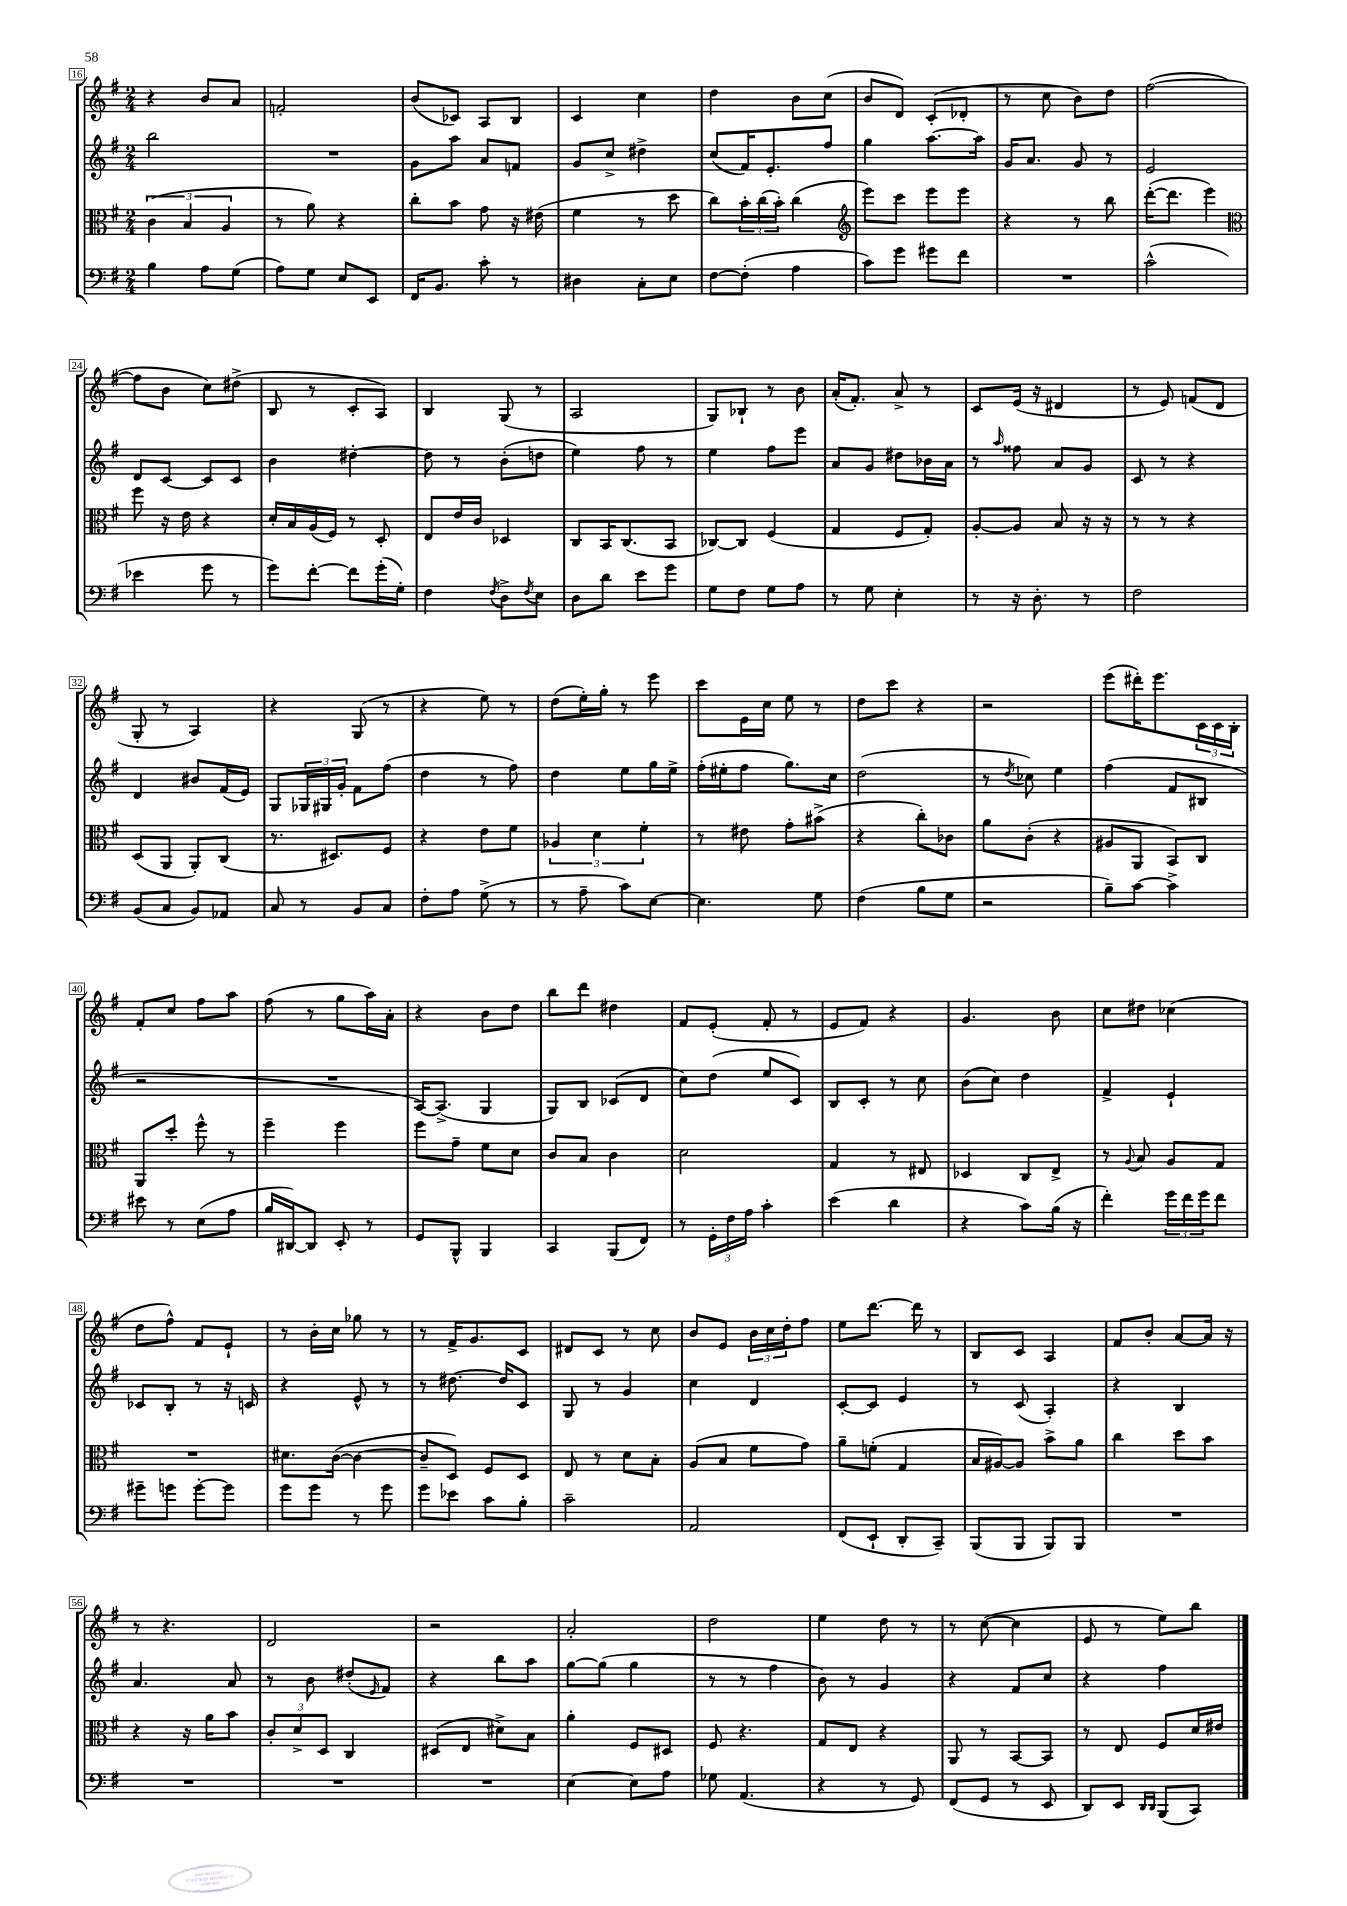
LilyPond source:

<<
\new StaffGroup <<
\new Staff = "s0" {
    \clef treble \key g \major \numericTimeSignature \time 2/4
    r4 b'8 a'8 |
    f'2-. |
    b'8( ces'8) a8 b8 |
    c'4 c''4 |
    d''4 b'8 c''8( |
    b'8 d'8) c'8-.( des'8-. |
    r8 c''8 b'8) d''8 |
    fis''2~( |
    fis''8 b'8 c''8) dis''8->( |
    b8 r8 c'8-. a8) |
    b4 g8( r8 |
    a2 |
    g8) bes8-! r8 b'8 |
    a'16-.( fis'8.-.) a'8-> r8 |
    c'8 e'16( r16 dis'4 |
    r8 e'8) f'8( d'8 |
    g8-. r8 a4) |
    r4 g8( r8 |
    r4 e''8) r8 |
    d''8( e''16-.) g''16-. r8 e'''8 |
    c'''8 e'16 c''16 e''8 r8 |
    d''8 c'''8 r4 |
    r2 |
    e'''8( dis'''16-.) e'''8. \tuplet 3/2 { c'16 c'16 b16-. } |
    fis'8-. c''8 fis''8 a''8 |
    fis''8( r8 g''8 a''16) a'16-. |
    r4 b'8 d''8 |
    b''8 d'''8 dis''4 |
    fis'8 e'8-.( fis'8-. r8 |
    e'8 fis'8) r4 |
    g'4. b'8 |
    c''8 dis''8 ces''4( |
    d''8 fis''8-^) fis'8 e'8-! |
    r8 b'16-. c''16 ges''8 r8 |
    r8 fis'16-> g'8. c'8 |
    dis'8 c'8 r8 c''8 |
    b'8 e'8 \tuplet 3/2 { b'16 c''16 d''16-. } fis''8 |
    e''8 d'''8.~ d'''16 r8 |
    b8 c'8 a4 |
    fis'8 b'8-. a'8~ a'16 r16 |
    r8 r4. |
    d'2 |
    r2 |
    a'2-. |
    d''2 |
    e''4 d''8 r8 |
    r8 c''8~( c''4 |
    e'8 r8 e''8) b''8 \bar "|." |
}
\new Staff = "s1" {
    \clef treble \key g \major \numericTimeSignature \time 2/4
    b''2 |
    R2 |
    g'8 a''8 a'8 f'8 |
    g'8 c''8-> dis''4-> |
    c''8( fis'16) e'8.-. fis''8 |
    g''4 a''8.~ a''16 |
    g'16 a'8. g'8 r8 |
    e'2 |
    d'8 c'8~ c'8 c'8 |
    b'4 dis''4~-. |
    dis''8 r8 b'8-.( d''8 |
    e''4) fis''8 r8 |
    e''4 fis''8 e'''8 |
    a'8 g'8 dis''8 bes'16 a'16 |
    r8 \grace { a''16 } fisis''8 a'8 g'8 |
    c'8 r8 r4 |
    d'4 bis'8 fis'16( e'16) |
    g8 \tuplet 3/2 { ges16 gis16 g'16-. } fis'8 fis''8( |
    d''4 r8 fis''8) |
    d''4 e''8 g''16 e''16-> |
    fis''16-.( eis''16-. fis''8 g''8.) c''16 |
    d''2( |
    r8 \acciaccatura { d''8 } ces''8) e''4 |
    fis''4( fis'8 bis8 |
    r2 |
    R2 |
    a16~) a8.->( g4 |
    g8) b8 ces'8( d'8 |
    c''8) d''8( e''8 c'8) |
    b8 c'8-. r8 c''8 |
    b'8( c''8) d''4 |
    fis'4-> e'4-! |
    ces'8 b8-. r8 r16 c'16 |
    r4 e'8-^ r8 |
    r8 dis''8.~ dis''16 c'8 |
    g8 r8 g'4 |
    c''4 d'4 |
    c'8~-. c'8 e'4 |
    r8 c'8( a4-.) |
    r4 b4 |
    a'4. a'8 |
    r8 b'8 dis''8-.( \grace { e'16 } fis'8) |
    r4 b''8 a''8 |
    g''8~ g''8( g''4 |
    r8 r8 fis''4 |
    b'8) r8 g'4 |
    r4 fis'8 c''8 |
    r4 fis''4 \bar "|." |
}
\new Staff = "s2" {
    \clef alto \key g \major \numericTimeSignature \time 2/4
    \tuplet 3/2 { c'4( b4 a4 } |
    r8 a'8) r4 |
    c''8-. b'8 g'8 r16 eis'16( |
    fis'4 r8 d''8 |
    c''8) \tuplet 3/2 { b'16-. c''16( b'16-.) } c''4( |
    \clef treble e'''8) c'''8 e'''8 e'''8 |
    r4 r8 b''8 |
    d'''16~-.( d'''8. e'''4) |
    \clef alto fis''8 r16 e'16 r4 |
    d'16-. b16 a16( fis16) r8 d8-. |
    e8 e'16 c'16 des4 |
    c8 b,16 c8.( b,8 |
    ces8~) ces8 fis4( |
    g4 fis8 g8-.) |
    a8~-. a8 b8 r16 r16 |
    r8 r8 r4 |
    d8( a,8 a,8-.) c8( |
    r8. dis8.) fis8 |
    r4 e'8 fis'8 |
    \tuplet 3/2 { aes4 d'4 fis'4-. } |
    r8 eis'8 g'8-. bis'8->( |
    r4 c''8-.) ces'8 |
    a'8 c'8-.( r4 |
    ais8 a,8 b,8) c8 |
    a,8 d''8-. fis''8-^ r8 |
    fis''4-- fis''4 |
    fis''8 g'8-- fis'8 d'8 |
    c'8 b8 c'4 |
    d'2 |
    g4 r8 eis8 |
    des4 c8 e8-> |
    r8 \appoggiatura { a8 } b8 a8 g8 |
    R2 |
    dis'8. c'16~( c'4~ |
    c'8-- d8) fis8 d8 |
    e8 r8 d'8 b8-. |
    a8( b8 fis'8 g'8) |
    a'8-- f'8-.( g4 |
    b16 ais16~) ais8 b'8-> a'8 |
    c''4 d''8 b'8 |
    r4 r16 a'16 b'8 |
    \tuplet 3/2 { c'8-. d'8-> d8 } c4 |
    dis8( e8 dis'8->) b8 |
    a'4-. fis8 dis8 |
    fis8 r4. |
    g8 e8 r4 |
    a,8 r8 b,8~ b,8 |
    r8 e8 fis8 d'16 eis'16 \bar "|." |
}
\new Staff = "s3" {
    \clef bass \key g \major \numericTimeSignature \time 2/4
    b4 a8 g8( |
    a8) g8 e8 e,8 |
    fis,16 b,8. c'8-. r8 |
    dis4 c8-. e8 |
    fis8~ fis8-.( a4 |
    c'8) g'8 gis'8 fis'8 |
    R2 |
    c'2-^( |
    ees'4 g'8 r8 |
    g'8) fis'8~-. fis'8 g'16-.( g16-.) |
    fis4 \acciaccatura { fis8 } d8-> \acciaccatura { fis8 } e8 |
    d8 d'8 e'8 g'8 |
    g8 fis8 g8 a8 |
    r8 g8 e4-. |
    r8 r16 d8.-. r8 |
    fis2 |
    b,8( c8 b,8) aes,8 |
    c8 r8 b,8 c8 |
    fis8-. a8 g8->( r8 |
    r8 a8-- c'8) e8~ |
    e4. g8 |
    fis4( b8 g8 |
    r2 |
    b8--) c'8~ c'4-> |
    eis'8 r8 e8( a8 |
    b16 dis,16~) dis,8 e,8-. r8 |
    g,8 b,,8-^ b,,4 |
    c,4 b,,8( fis,8) |
    r8 \tuplet 3/2 { g,16-. fis16 a16 } c'4-. |
    e'4( d'4 |
    r4 c'8) b16( r16 |
    fis'4-.) \tuplet 3/2 { g'16 fis'16 g'16 } fis'8 |
    gis'8-- g'8 g'8~-. g'8 |
    g'8 g'8 r8 g'8 |
    g'8 ees'8 c'8 b8-. |
    c'2-- |
    a,2 |
    fis,8( e,8-! d,8-. c,8--) |
    b,,8( b,,8 b,,8) b,,8 |
    R2 |
    R2 |
    R2 |
    R2 |
    e4~ e8 a8 |
    ges8 a,4.( |
    r4 r8 g,8) |
    fis,8( g,8 r8 e,8 |
    d,8) e,8 \grace { d,16 d,16 } b,,8( c,8) \bar "|." |
}
>>
>>
\layout { \context { \Score currentBarNumber = #16 \override BarNumber.stencil = #(make-stencil-boxer 0.1 0.3 ly:text-interface::print) } }
